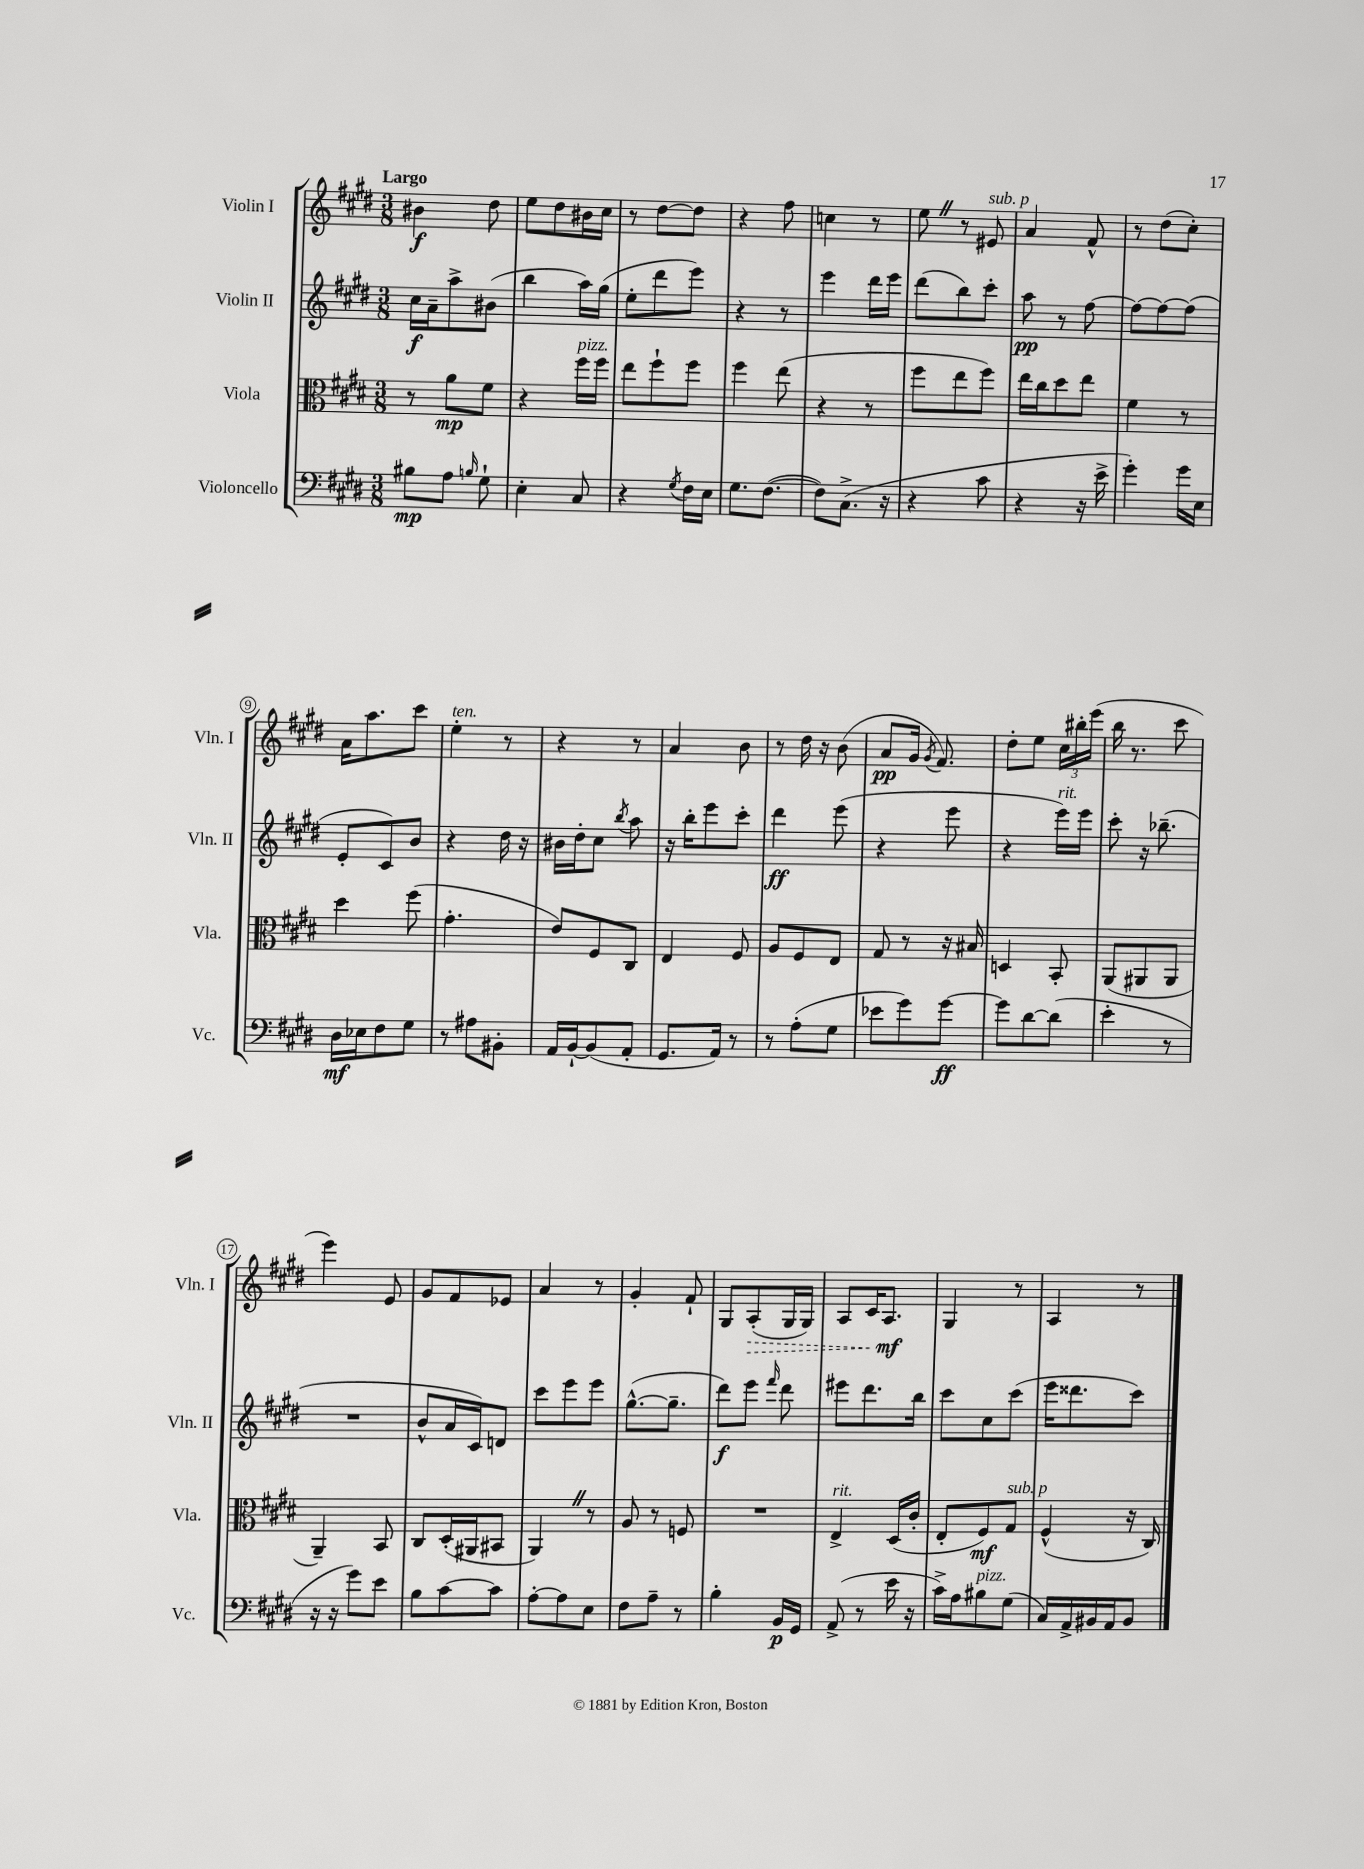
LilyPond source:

<<
\new StaffGroup <<
\new Staff = "s0" \with { instrumentName = "Violin I" shortInstrumentName = "Vln. I" } {
    \clef treble \key e \major \numericTimeSignature \time 3/8 \tempo "Largo"
    \autoBeamOff bis'4\f dis''8 |
    e''8[ dis''8 bis'16 cis''16] |
    r8 dis''8[~ dis''8] |
    r4 fis''8 |
    c''4 r8 |
    e''8 \once \override BreathingSign.text = \markup { \musicglyph "scripts.caesura.straight" } \breathe r8 eis'8^\markup { \italic "sub. p" } |
    a'4 fis'8-^ |
    r8 dis''8[( cis''8]-.) |
    a'16[ a''8. cis'''8] |
    e''4-.^\markup { \italic "ten." } r8 |
    r4 r8 |
    a'4 b'8 |
    r8 dis''16 r16 b'8( |
    a'8[\pp gis'16] \acciaccatura { gis'8 } fis'8.) |
    dis''8[-. e''8] \tuplet 3/2 { cis''16[ bis''16-. e'''16]( } |
    b''16 r8. cis'''8 |
    e'''4) e'8 |
    gis'8[ fis'8 ees'8] |
    a'4 r8 |
    gis'4-. fis'8-! |
    gis8[ \once \override Hairpin.style = #'dashed-line a8-.\>( gis16 gis16]) |
    a8[ cis'16 a8.]\mf\! |
    gis4 r8 |
    a4 r8 \bar "|." |
}
\new Staff = "s1" \with { instrumentName = "Violin II" shortInstrumentName = "Vln. II" } {
    \clef treble \key e \major \numericTimeSignature \time 3/8
    \autoBeamOff cis''16[\f a'16-- a''8-> bis'8]( |
    b''4 a''16[) gis''16]( |
    e''8[-. dis'''8 e'''8]) |
    r4 r8 |
    e'''4 dis'''16[ e'''16] |
    dis'''8[( b''8) cis'''8]-. |
    a''8\pp r8 fis''8~ |
    fis''8[~ fis''8~ fis''8]( |
    e'8[-. cis'8) b'8] |
    r4 dis''16 r16 |
    bis'16[ dis''16-. cis''8] \acciaccatura { b''8 } a''8 |
    r16 b''16[-. e'''8 cis'''8]-. |
    dis'''4\ff e'''8( |
    r4 e'''8 |
    r4 e'''16[^\markup { \italic "rit." }) e'''16] |
    cis'''8-. r16 bes''8.--( |
    R4. |
    b'8[-^ a'16 cis'16) d'8] |
    cis'''8[ e'''8 e'''8] |
    gis''8.[~-^( gis''8.]-- |
    dis'''8[\f) e'''8] \grace { fis'''16 } dis'''8 |
    eis'''8[ dis'''8. b''16] |
    cis'''8[ cis''8 cis'''8]( |
    e'''16[ disis'''8. cis'''8]) \bar "|." |
}
\new Staff = "s2" \with { instrumentName = "Viola" shortInstrumentName = "Vla." } {
    \clef alto \key e \major \numericTimeSignature \time 3/8
    \autoBeamOff r8 a'8[\mp fis'8] |
    r4 fis''16[^\markup { \italic "pizz." } fis''16] |
    e''8[ fis''8-! fis''8] |
    fis''4 e''8( |
    r4 r8 |
    fis''8[ e''8 fis''8]) |
    e''16[ cis''16 dis''8 e''8] |
    fis'4 r8 |
    dis''4 fis''8( |
    gis'4.-. |
    e'8[) fis8 cis8] |
    e4 fis8 |
    a8[ fis8 e8] |
    gis8 r8 r16 bis16 |
    d4 b,8-. |
    a,8[( ais,8 ais,8] |
    a,4--) b,8 |
    cis8[ dis16-.( ais,16 bis,8] |
    a,4) \once \override BreathingSign.text = \markup { \musicglyph "scripts.caesura.straight" } \breathe r8 |
    a8 r8 f8 |
    R4. |
    e4->^\markup { \italic "rit." } dis16[( cis'16]-. |
    e8[-. fis8\mf) gis8]^\markup { \italic "sub. p" } |
    fis4-^( r16 cis16) \bar "|." |
}
\new Staff = "s3" \with { instrumentName = "Violoncello" shortInstrumentName = "Vc." } {
    \clef bass \key e \major \numericTimeSignature \time 3/8
    \autoBeamOff bis8[\mp a8] \grace { b16 } gis8-! |
    e4-. cis8 |
    r4 \acciaccatura { gis8 } fis16[ e16] |
    gis8.[ fis8.]~( |
    fis8[) cis8.]->( r16 |
    r4 cis'8 |
    r4 r16 e'16-> |
    gis'4-.) gis'16[ e16] |
    dis16[\mf ees16 fis8 gis8] |
    r8 ais8[ bis,8]-. |
    a,16[ b,16~-! b,8( a,8]-. |
    gis,8.[ a,16]) r8 |
    r8 a8[-.( gis8] |
    ees'8[ gis'8) gis'8]~\ff |
    gis'8[ dis'8~ dis'8]( |
    e'4-. r8 |
    r16 r16 gis'8[) e'8] |
    b8[ cis'8~ cis'8] |
    a8[~-. a8 e8] |
    fis8[ a8]-- r8 |
    b4-. b,16[\p gis,16] |
    a,8->( r8 e'16 r16 |
    cis'16[->) a16 bis8^\markup { \italic "pizz." } gis8]( |
    cis16[) a,16-> bis,16 a,16 bis,8] \bar "|." |
}
>>
>>
\layout { \context { \Score \override BarNumber.stencil = #(make-stencil-circler 0.1 0.3 ly:text-interface::print) } }
